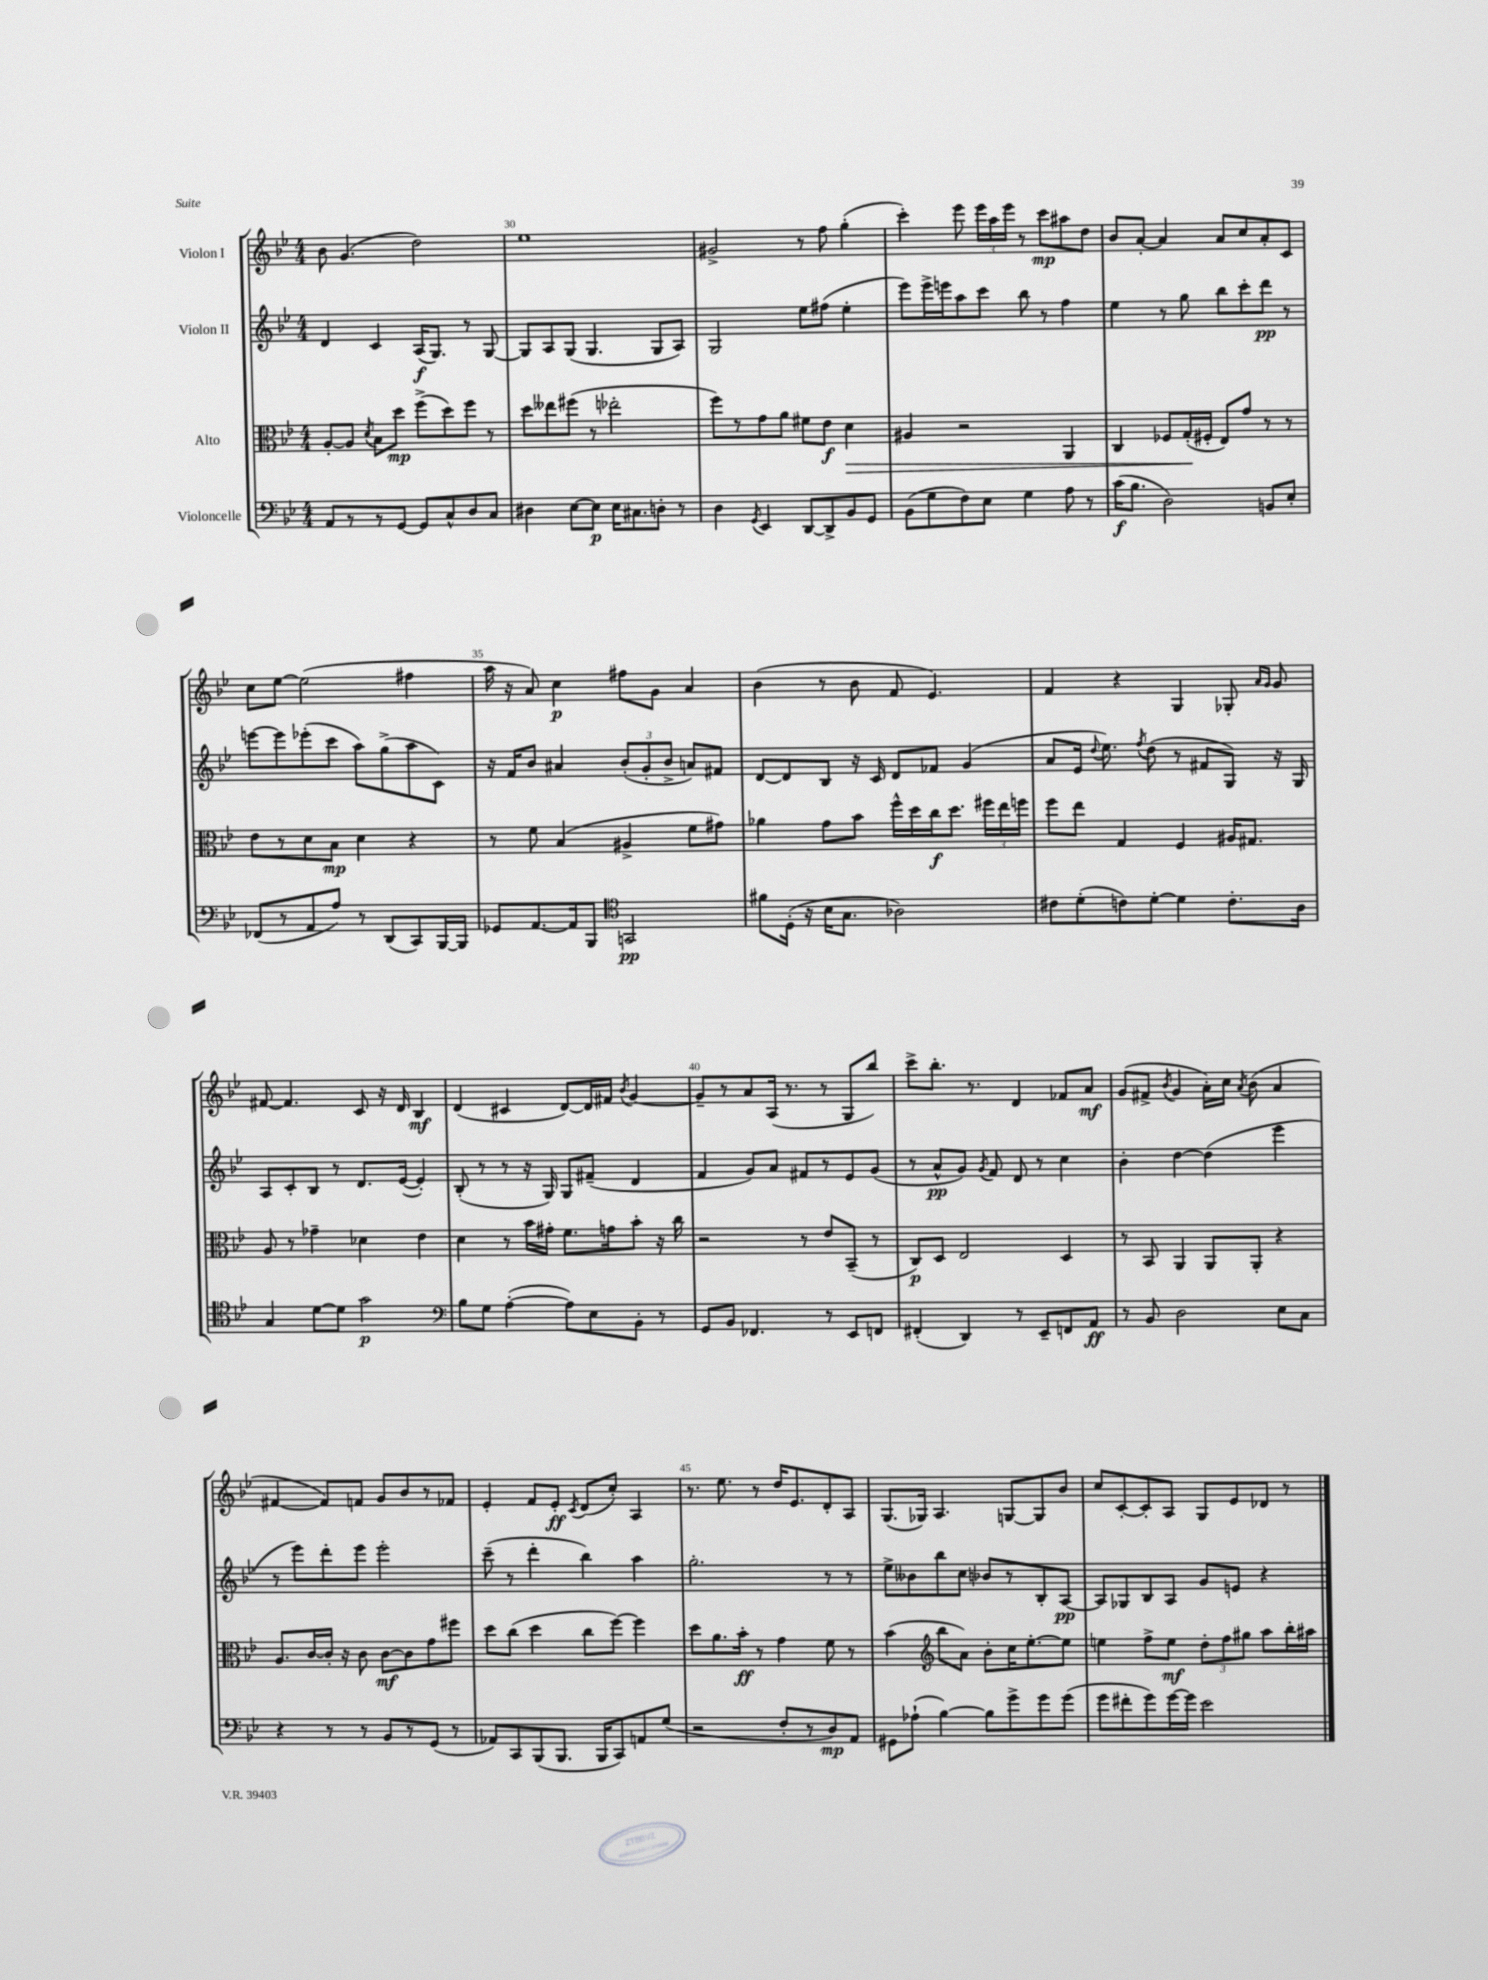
<<
\new StaffGroup <<
\new Staff = "s0" \with { instrumentName = "Violon I" } {
    \clef treble \key bes \major \numericTimeSignature \time 4/4
    \autoBeamOff bes'8 g'4.( d''2) |
    ees''1 |
    gis'2-> r8 f''8 g''4-.( |
    c'''4-.) ees'''8 \tuplet 3/2 { ees'''16[ a''16 ees'''16] } r8 c'''8[\mp ais''8 d''8] |
    bes'8[ a'8]~-. a'4 a'8[ c''8 a'8-. c'8] |
    c''8[ ees''8]~ ees''2( fis''4 |
    a''16 r16 a'8) c''4\p fis''8[ g'8] a'4 |
    bes'4( r8 bes'8 f'8 ees'4.) |
    f'4 r4 g4 ges8-. \grace { a'16[ g'16] } g'8 |
    fis'8~ fis'4. c'8 r16 d'16 bes4\mf |
    d'4( cis'4 d'8[~) d'16 fis'16] \acciaccatura { bes'8 } g'4~ |
    g'8[-- r8 a'8 a16]( r8. r8 g8[ bes''8]) |
    c'''8[-> bes''8.]-. r8. d'4 fes'8[ a'8]\mf |
    g'8[( fis'8]-> \acciaccatura { bes'8 } g'4 a'16[-.) c''16] \acciaccatura { a'8 } bes'8( a'4 |
    fis'4~ fis'8[) f'8] g'8[ bes'8 r8 fes'8] |
    ees'4-. f'8[ ees'8]-.\ff \acciaccatura { c'8 } d'8[( c''8]-.) a4 |
    r8. ees''8. r8 d''16[ ees'8. d'8-. a8] |
    g8.[( ges16]) a4. g8[~ g8 bes'8] |
    c''8[ c'8~-. c'8-. a8] g8[ ees'8 des'8] r8 \bar "|." |
}
\new Staff = "s1" \with { instrumentName = "Violon II" } {
    \clef treble \key bes \major \numericTimeSignature \time 4/4
    \autoBeamOff d'4 c'4 a16[\f( g8.]) r8 g8~ |
    g8[ a8 g8]( g4. g8[ a8]) |
    g2 ees''8[ fis''8]( ees''4-. |
    ees'''8[) ees'''16-> e'''16 a''8 c'''8] bes''8 r8 f''4 |
    ees''4 r8 g''8 bes''8[ c'''8-. d'''8]\pp r8 |
    e'''8[~ e'''8 ees'''8-.( c'''8] a''8[) g''8->( a''8 c'8]) |
    r16 f'16[ bes'8] ais'4 \tuplet 3/2 { bes'8[-.( g'8-. bes'8]-> } a'8[) fis'8] |
    d'8[~ d'8 bes8] r16 c'16 d'8[ fes'8] g'4( |
    a'8[ ees'16] \appoggiatura { d''8 } ees''8.) \acciaccatura { f''8 } d''8( r8 fis'8[ g8]) r16 g16 |
    a8[ c'8-. bes8] r8 d'8.[ ees'16]~( ees'4-.) |
    bes8-.( r8 r8 r16 g16) g8[ fis'8]--( d'4 |
    f'4 g'8[) a'8] fis'8[ r8 ees'8 g'8]( |
    r8 a'8[-^\pp g'8]) \acciaccatura { g'8 } f'8 d'8 r8 c''4 |
    bes'4-. d''4~ d''4( ees'''4 |
    r8 ees'''8[) d'''8-. ees'''8] ees'''2-. |
    c'''8--( r8 d'''4-. bes''4) a''4 |
    g''2.-. r8 r8 |
    ees''8[-> beses'8 bes''8 c''8] bes'8[ r8 bes8-. a8]~\pp |
    a8[ ges8 bes8 a8] g'8[ e'8] r4 \bar "|." |
}
\new Staff = "s2" \with { instrumentName = "Alto" } {
    \clef alto \key bes \major \numericTimeSignature \time 4/4
    \autoBeamOff a8[~-. a8] \acciaccatura { d'8 } bes8[ d''8]\mp f''8[->( d''8) f''8] r8 |
    d''8[ eeses''8 fis''8]( r8 ees''2-. |
    f''8[) r8 g'8 a'8] fis'8[ ees'8]\f d'4\> |
    ais4 r2 a,4 |
    c4 fes8[ g16-.\!( fis16]-. ees8[) g'8] r8 r8 |
    ees'8[ r8 d'8 bes8]\mp d'4 r4 |
    r8 f'8 bes4( ais4-> f'8[ gis'8]) |
    aes'4 g'8[ bes'8] f''16[-^ d''16 c''16\f d''8.] \tuplet 3/2 { fis''16[ ees''16 f''16] } |
    f''8[ ees''8] g4 f4 ais16[ gis8.] |
    a8 r8 ges'4-- des'4 ees'4 |
    d'4 r8 bes'16[ gis'16]-. f'8.[ g'16 bes'8]-. r16 c''16 |
    r2 r8 ees'8[ bes,8]--( r8 |
    c8[\p) d8] ees2 d4 |
    r8 bes,8 a,4 a,8[ a,8]-. r4 |
    a8.[ c'16~ c'16]-. r16 c'8 c'8[~\mf c'8 g'8 fis''8] |
    d''8[ c''8]( d''4 c''8[ f''8]~) f''4 |
    d''8[ a'8. bes'16]-.\ff r8 g'4 f'8 r8 |
    bes'4( \clef treble bes''8[ a'8]) bes'8[-. c''16 ees''8.~-. ees''8] |
    e''4 f''8[-> e''8]\mf \tuplet 3/2 { d''8[-. f''8 gis''8] } a''8[ bes''16-. ais''16] \bar "|." |
}
\new Staff = "s3" \with { instrumentName = "Violoncelle" } {
    \clef bass \key bes \major \numericTimeSignature \time 4/4
    \autoBeamOff a,8[ r8 r8 g,8]~ g,8[ c8-^ d8 c8] |
    dis4 ees8[~ ees8]\p ees16[ cis8. d8]-. r8 |
    d4 \acciaccatura { g,8 } ees,4 d,8[~ d,8-> bes,8 g,8] |
    bes,8[( g8 f8) ees8] g4 a8 r8 |
    c'16[\f( bes8.] d2) b,8[ ees8]-. |
    fes,8[( r8 a,8 a8]) r8 d,8[( c,8) bes,,16~ bes,,16] |
    ges,8[ a,8.~ a,16 bes,,8] \clef tenor g,2\pp |
    fis'8[ d16]-.( r16 bes16[ g8.] aes2) |
    cis'8[ d'8-.( c'8) d'8]~-. d'4 c'8.[-. a16] |
    g4 d'8[~ d'8] g'2\p |
    \clef bass bes8[ g8] a4~-.( a8[) ees8 bes,8]-. r8 |
    g,8[ bes,8] fes,4. r8 ees,8[ f,8] |
    fis,4-.( d,4) r8 ees,8[-- f,8 a,8]\ff |
    r8 bes,8 d2 ees8[ c8] |
    r4 r8 r8 bes,8[ r8 g,8]( r8 |
    aes,8[) c,8 bes,,8( bes,,8.] bes,,16[ c,8) a,8 g8]( |
    r2 f8[-. r8 d8\mp) a,8] |
    gis,8[ aes8]-!( bes4~) bes8[ g'8-> g'8 g'8]( |
    g'8[ fis'8-. g'8) g'16~ g'16] ees'2 \bar "|." |
}
>>
>>
\layout { \context { \Score currentBarNumber = #29 \override BarNumber.break-visibility = ##(#f #t #t) barNumberVisibility = #(every-nth-bar-number-visible 5) } }
